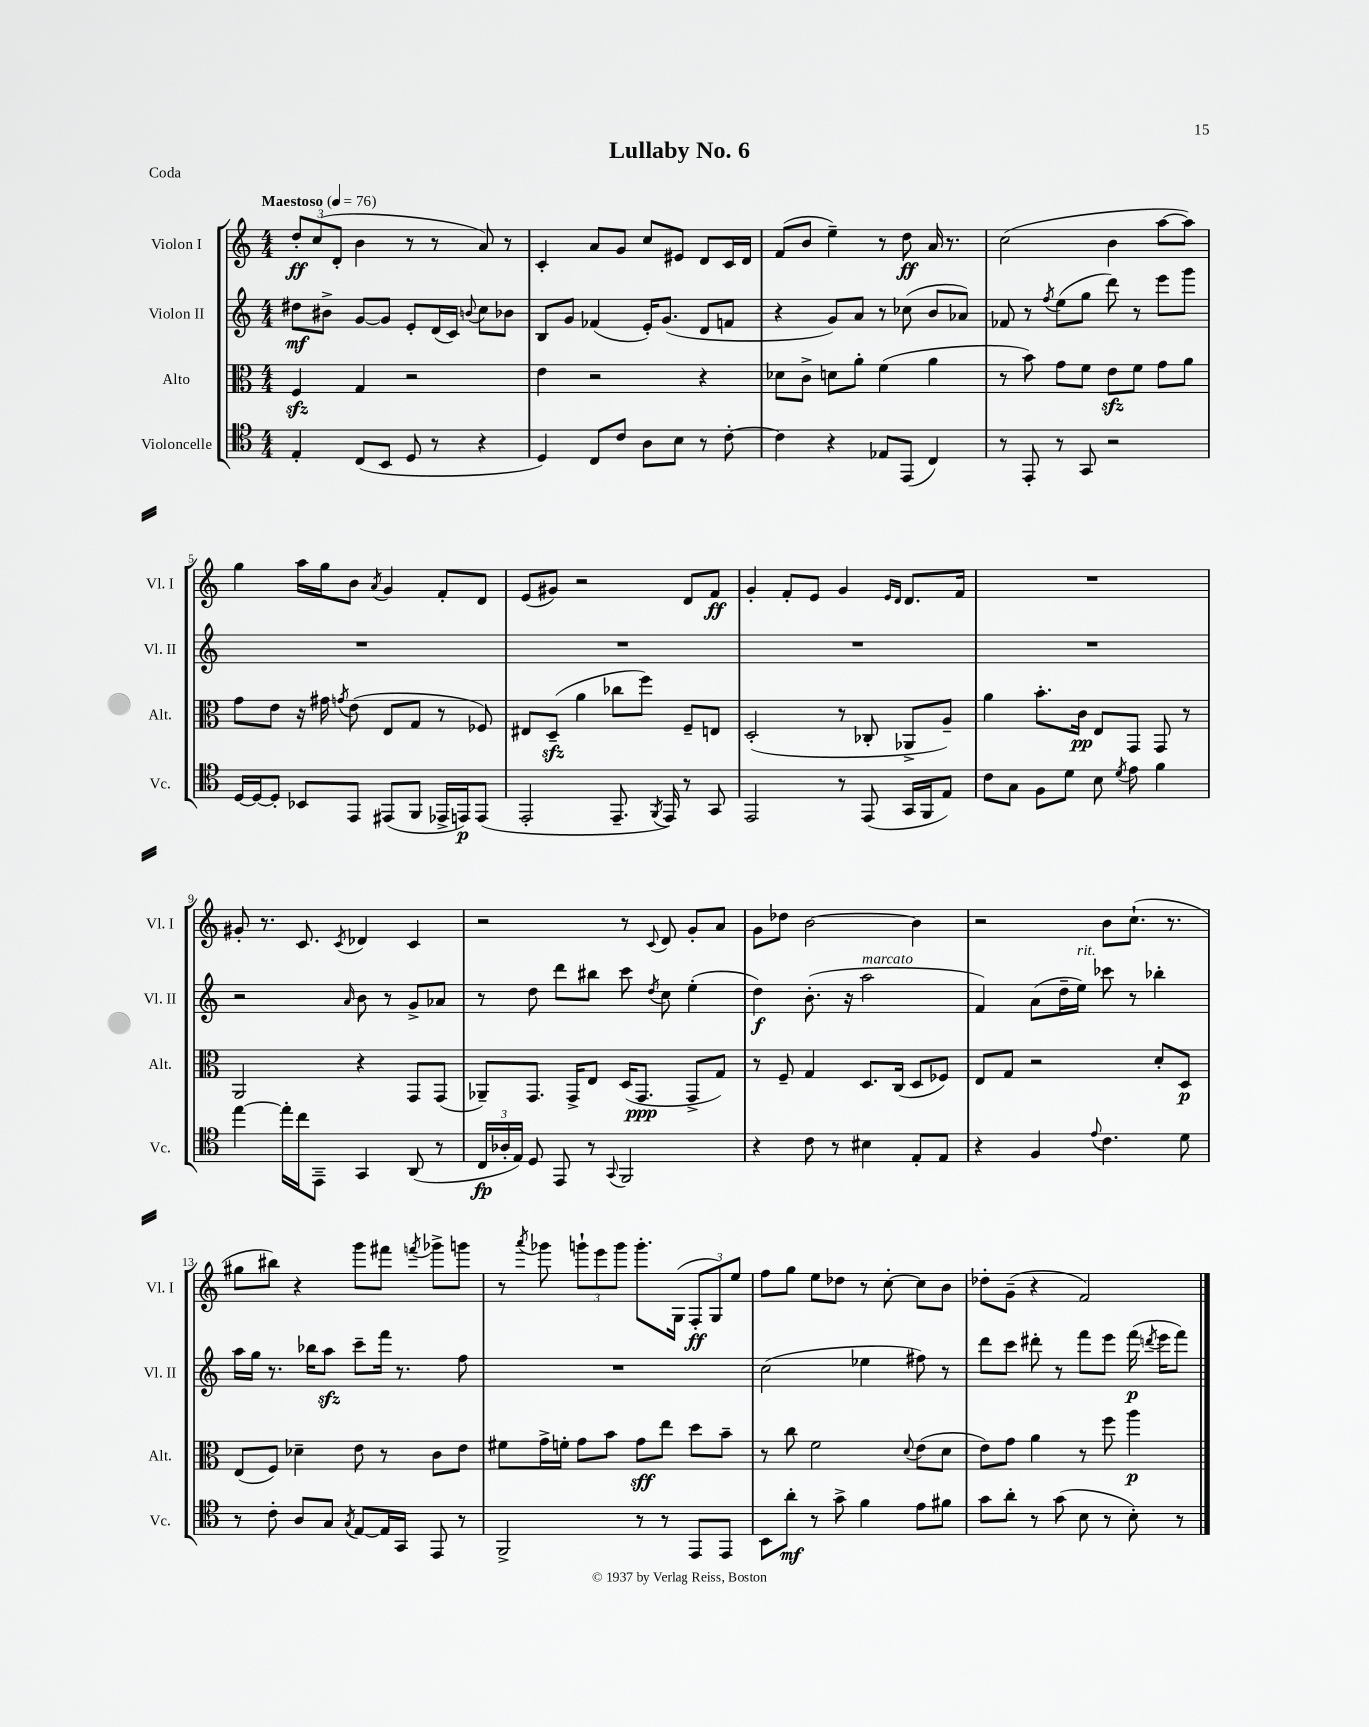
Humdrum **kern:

**kern	**dynam	**kern	**dynam	**kern	**dynam	**kern	**dynam
*part4	*part4	*part3	*part3	*part2	*part2	*part1	*part1
*staff4	*staff4	*staff3	*staff3	*staff2	*staff2	*staff1	*staff1
*I"Violoncelle	*	*I"Alto	*	*I"Violon II	*	*I"Violon I	*
*I'Vc.	*	*I'Alt.	*	*I'Vl. II	*	*I'Vl. I	*
*clefC4	*	*clefC3	*	*clefG2	*	*clefG2	*
*k[]	*	*k[]	*	*k[]	*	*k[]	*
*M4/4	*	*M4/4	*	*M4/4	*	*M4/4	*
*MM76	*	*MM76	*	*MM76	*	*MM76	*
=1	=1	=1	=1	=1	=1	=1	=1
!	!	!	!	!	!	!LO:TX:a:B:t=Maestoso	!
4E'/	.	4Fzz/	.	8dd#X\L	mf	12dd'/L	ff
.	.	.	.	.	.	(12cc/	.
.	.	.	.	8b#X^\J	.	.	.
.	.	.	.	.	.	12d'/J	.
(8C/L	.	4G/	.	[8g/L	.	4b\	.
8BB/J	.	.	.	8g/J]	.	.	.
8D/	.	2r	.	8e'/L	.	8r	.
8r	.	.	.	(16d/L	.	8r	.
.	.	.	.	16c/JJ)	.	.	.
.	.	.	.	8qqbn/	.	.	.
4r	.	.	.	8cc\L	.	8a/)	.
.	.	.	.	8b-X\J	.	8r	.
=2	=2	=2	=2	=2	=2	=2	=2
4D/)	.	4e\	.	8B/L	.	4c'/	.
.	.	.	.	8g/J	.	.	.
8C/L	.	2r	.	(4f-X/	.	8a/L	.
8c/J	.	.	.	.	.	8g/J	.
8A\L	.	.	.	16e'/KL)	.	8cc/L	.
.	.	.	.	(8.g/J	.	.	.
8B\J	.	.	.	.	.	8e#X/J	.
8r	.	4r	.	8d/L	.	8d/L	.
[8c'\	.	.	.	8fn/J	.	16c/L	.
.	.	.	.	.	.	16d/JJ	.
=3	=3	=3	=3	=3	=3	=3	=3
4c\]	.	8d-X\L	.	4r	.	(8f/L	.
.	.	8c^\J	.	.	.	8b/J	.
4r	.	8dn\L	.	8g/L)	.	4ee~\)	.
.	.	8a'\J	.	8a/J	.	.	.
8E-X/L	.	(4f\	.	8r	.	8r	.
(8EE/J	.	.	.	(8cc-X\	.	8dd\	ff
4C/)	.	4a\	.	8b/L	.	16a/	.
.	.	.	.	.	.	8.r	.
.	.	.	.	8a-X/J)	.	.	.
=4	=4	=4	=4	=4	=4	=4	=4
8r	.	8r	.	8f-X/	.	(2cc\	.
8EE'/	.	8b\)	.	8r	.	.	.
.	.	.	.	8qff/	.	.	.
8r	.	8g\L	.	(8ee\L	.	.	.
8GG/	.	8f\J	.	8gg\J	.	.	.
2r	.	8ezz\L	.	8ddd\)	.	4b\	.
.	.	8f\J	.	8r	.	.	.
.	.	8g\L	.	8eee\L	.	[8aa\L	.
.	.	8a\J	.	8ggg\J	.	8aa\J])	.
!!LO:LB:g=z
=5	=5	=5	=5	=5	=5	=5	=5
[16D/LL	.	8g\L	.	1r	.	4gg\	.
16D/J_	.	.	.	.	.	.	.
8D'/J]	.	8e\J	.	.	.	.	.
8BB-X/L	.	16r	.	.	.	16aa\LL	.
.	.	16g#X\	.	.	.	16gg\J	.
.	.	8qgn/	.	.	.	.	.
8EE/J	.	(8e\	.	.	.	8b\J	.
.	.	.	.	.	.	8qa/	.
(8EE#X/L	.	8E/L	.	.	.	4g/	.
8FF/J	.	8G/J	.	.	.	.	.
16EE-X^/LL	.	8r	.	.	.	8f'/L	.
16EEn/J)	p	.	.	.	.	.	.
(8EE/J	.	8F-X/)	.	.	.	8d/J	.
=6	=6	=6	=6	=6	=6	=6	=6
2EE'/	.	8E#X/L	.	1r	.	(8e/L	.
.	.	(8Dzz~/J	.	.	.	8g#X/J)	.
.	.	4a\	.	.	.	2r	.
8.EE~/	.	8cc-X\L	.	.	.	.	.
.	.	8ff\J)	.	.	.	.	.
8qFF/	.	.	.	.	.	.	.
16EE/)	.	.	.	.	.	.	.
8r	.	8F~/L	.	.	.	8d/L	.
8GG/	.	8En/J	.	.	.	8f/J	ff
=7	=7	=7	=7	=7	=7	=7	=7
2EE/	.	(2D'/	.	1r	.	4g'/	.
.	.	.	.	.	.	8f'/L	.
.	.	.	.	.	.	8e/J	.
8r	.	8r	.	.	.	4g/	.
(8EE/	.	8C-X'/	.	.	.	.	.
.	.	.	.	.	.	16qqe/LL	.
.	.	.	.	.	.	16qqd/JJ	.
16GG/LL	.	8AA-X^/L	.	.	.	8.d/L	.
16FF/J	.	.	.	.	.	.	.
8E/J)	.	8A~/J)	.	.	.	.	.
.	.	.	.	.	.	16f/Jk	.
=8	=8	=8	=8	=8	=8	=8	=8
8c\L	.	4a\	.	1r	.	1r	.
8G\J	.	.	.	.	.	.	.
8F\L	.	8.b'\L	.	.	.	.	.
8d\J	.	.	.	.	.	.	.
.	.	16c\Jk	pp	.	.	.	.
8B\	.	8E/L	.	.	.	.	.
8qd/	.	.	.	.	.	.	.
8e\	.	8GG/J	.	.	.	.	.
4f\	.	8GG/	.	.	.	.	.
.	.	8r	.	.	.	.	.
!!LO:LB:g=z
=9	=9	=9	=9	=9	=9	=9	=9
[4ee\	.	2AA/	.	2r	.	8g#X'/	.
.	.	.	.	.	.	8.r	.
16ee'\LL]	.	.	.	.	.	.	.
16cc\J	.	.	.	.	.	8.c/	.
8EE~\J	.	.	.	.	.	.	.
.	.	.	.	16qqa/	.	8qc/	.
4GG/	.	4r	.	8b\	.	4d-X/	.
.	.	.	.	8r	.	.	.
(8AA/	.	8GG/L	.	8g^/L	.	4c/	.
8r	.	(8GG/J	.	8a-X/J	.	.	.
=10	=10	=10	=10	=10	=10	=10	=10
24C/LL	fp	8AA-X~/L)	.	8r	.	2r	.
24A-X'/	.	.	.	.	.	.	.
24E/JJ)	.	.	.	.	.	.	.
8D/	.	8.GG/J	.	8dd\	.	.	.
8EE/	.	.	.	8ddd\L	.	.	.
.	.	16GG^/KL	.	.	.	.	.
8r	.	8E/J	.	8bb#X\J	.	.	.
8qqGG/	.	.	.	.	.	.	.
2FF/	.	(16D/KL	.	8ccc\	.	8r	.
.	.	8.GG/J	ppp	.	.	.	.
.	.	.	.	8qdd/	.	8qqc/	.
.	.	.	.	8cc\	.	8d/	.
.	.	8GG^/L	.	(4ee'\	.	8g'/L	.
.	.	8G/J)	.	.	.	8a/J	.
=11	=11	=11	=11	=11	=11	=11	=11
4r	.	8r	.	4dd\)	f	8g\L	.
.	.	8F~/	.	.	.	8dd-X\J	.
8c\	.	4G/	.	(8.b'\	.	[2b\	.
8r	.	.	.	.	.	.	.
.	.	.	.	16r	.	.	.
!	!	!	!	!LO:TX:a:i:t=marcato	!	!	!
4B#X\	.	8.D/L	.	2aa\	.	.	.
.	.	(16C/Jk	.	.	.	.	.
8E'/L	.	8D/L	.	.	.	4b\]	.
8E/J	.	8F-X/J)	.	.	.	.	.
=12	=12	=12	=12	=12	=12	=12	=12
4r	.	8E/L	.	4f/)	.	2r	.
.	.	8G/J	.	.	.	.	.
4F/	.	2r	.	(8a\L	.	.	.
.	.	.	.	16dd~\L	.	.	.
!	!	!	!	!LO:TX:a:i:t=rit.	!	!	!
.	.	.	.	16ee\JJ)	.	.	.
8qqe/	.	.	.	.	.	.	.
4.c\	.	.	.	8ccc-X\	.	8b\L	.
.	.	.	.	8r	.	(8.cc`\J	.
.	.	8d'/L	.	4bb-X'\	.	.	.
.	.	.	.	.	.	8.r	.
8d\	.	8D/J	p	.	.	.	.
!!LO:LB:g=z
=13	=13	=13	=13	=13	=13	=13	=13
8r	.	(8E/L	.	16aa\LL	.	8gg#X\L	.
.	.	.	.	16gg\JJ	.	.	.
8c'\	.	8F/J)	.	8.r	.	8bb#X\J)	.
8A/L	.	4d-X~\	.	.	.	4r	.
.	.	.	.	16bb-X\KL	.	.	.
8G/J	.	.	.	8aazz\J	.	.	.
8qG/	.	.	.	.	.	.	.
[8E/L	.	8e\	.	8ccc~\L	.	8ggg\L	.
16E/L]	.	8r	.	16fff\Jk	.	8fff#X\J	.
16GG/JJ	.	.	.	8.r	.	.	.
.	.	.	.	.	.	8qfffn/	.
8EE/	.	8c\L	.	.	.	8ggg-X^\L	.
8r	.	8e\J	.	8ff\	.	8gggn\J	.
=14	=14	=14	=14	=14	=14	=14	=14
2FF^/	.	8f#X\L	.	1r	.	8r	.
.	.	.	.	.	.	8qaaa/	.
.	.	16g^\L	.	.	.	8ggg-X\	.
.	.	16fn'\JJ	.	.	.	.	.
.	.	8g\L	.	.	.	12gggn`\L	.
.	.	.	.	.	.	12eee\	.
.	.	8b\J	.	.	.	.	.
.	.	.	.	.	.	12ggg\J	.
8r	.	8g\L	sff	.	.	8.ggg'\L	.
8r	.	8ee\J	.	.	.	.	.
.	.	.	.	.	.	(16G\Jk	.
8EE/L	.	8dd\L	.	.	.	12F'/L	ff
.	.	.	.	.	.	12G/)	.
8EE/J	.	8b~\J	.	.	.	.	.
.	.	.	.	.	.	12ee/J	.
=15	=15	=15	=15	=15	=15	=15	=15
8BB\L	.	8r	.	(2cc\	.	8ff\L	.
8a'\J	mf	8cc\	.	.	.	8gg\J	.
8r	.	2f\	.	.	.	8ee\L	.
8g^\	.	.	.	.	.	8dd-X\J	.
4f\	.	.	.	4ee-X\	.	8r	.
.	.	.	.	.	.	[8cc'\	.
.	.	8qqd/	.	.	.	.	.
8e\L	.	(8e\L	.	8ff#X\)	.	8cc\L]	.
8f#X\J	.	8d\J	.	8r	.	8b\J	.
=16	=16	=16	=16	=16	=16	=16	=16
8g\L	.	8e\L)	.	8ddd\L	.	8dd-X'\L	.
8a'\J	.	8g\J	.	8ccc\J	.	(8g~\J	.
8r	.	4a\	.	8ddd#X'\	.	4r	.
(8g\	.	.	.	8r	.	.	.
8B\	.	8r	.	8fff\L	.	2f/)	.
8r	.	8ff\	.	8eee\J	.	.	.
8B'\)	.	4aa\	p	(16fff\	p	.	.
.	.	.	.	8qdddn/	.	.	.
.	.	.	.	16eee\KL	.	.	.
8r	.	.	.	8fff\J)	.	.	.
==	==	==	==	==	==	==	==
*-	*-	*-	*-	*-	*-	*-	*-
